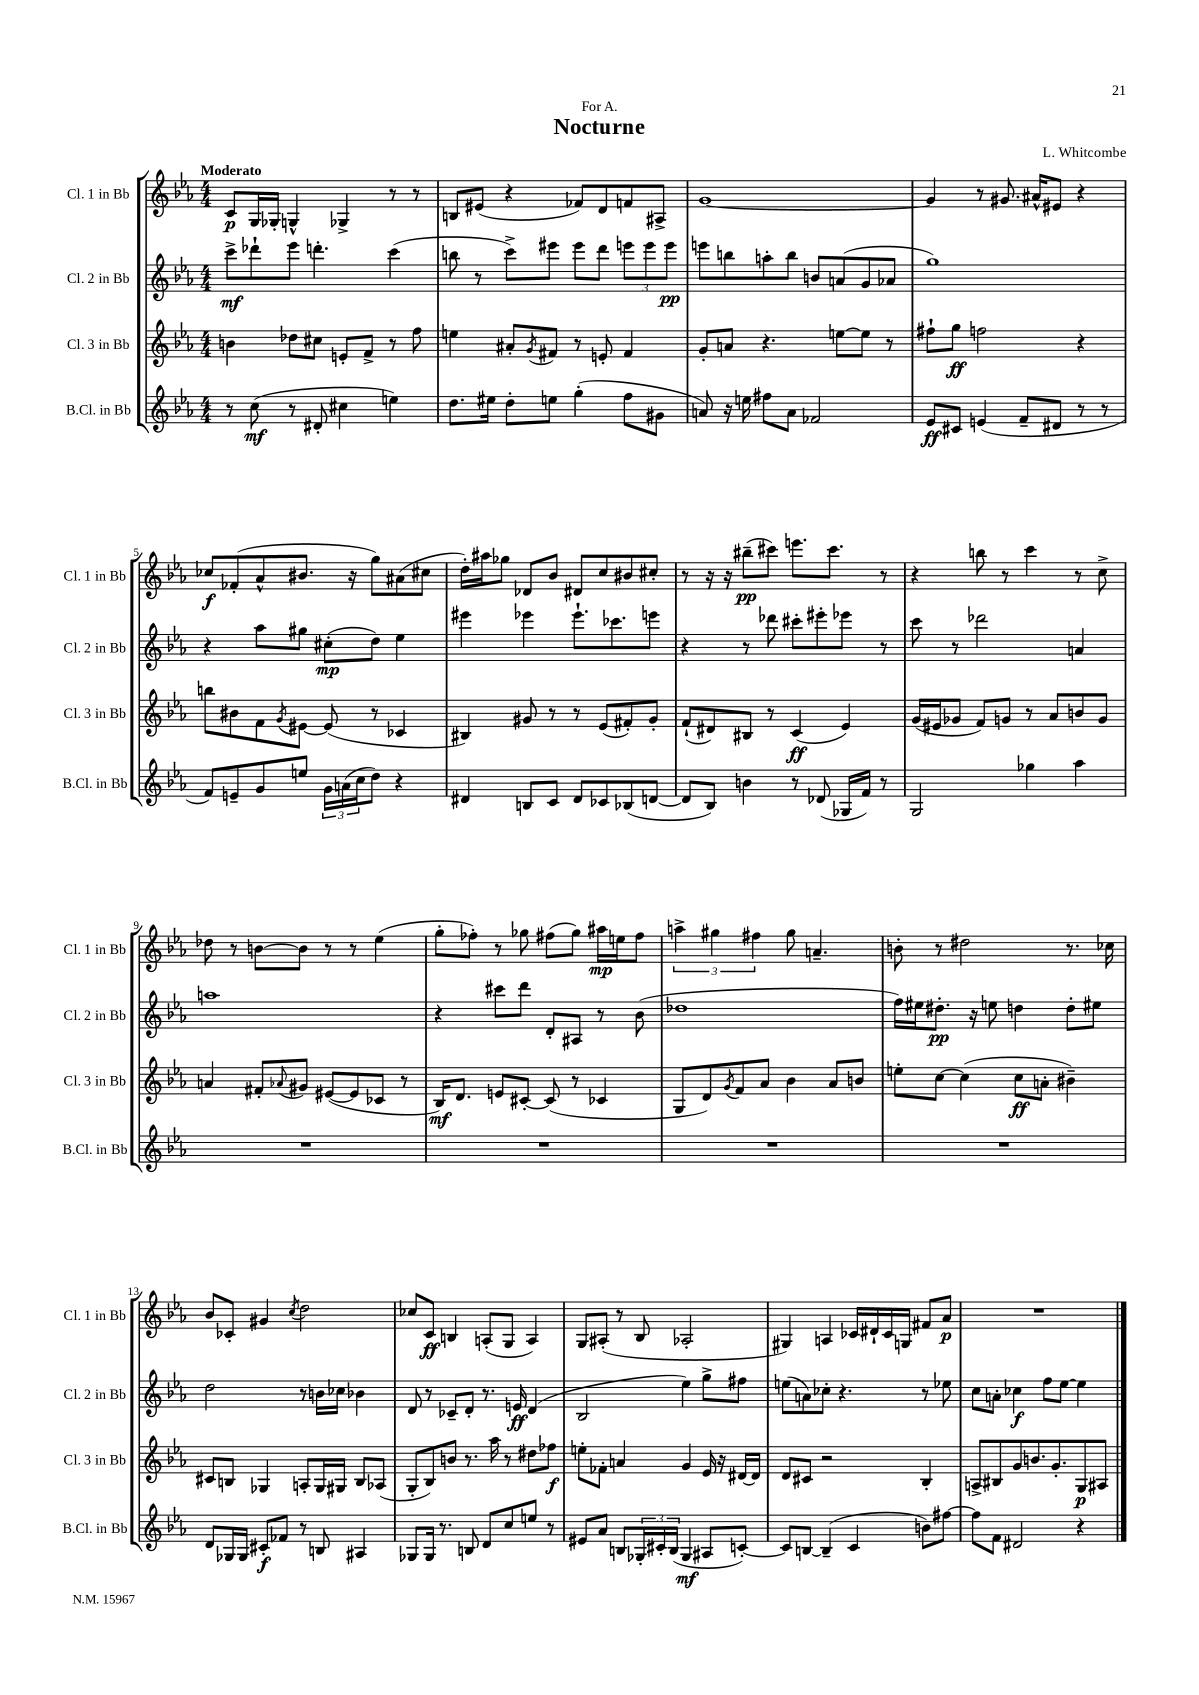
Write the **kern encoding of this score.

**kern	**kern	**kern	**kern
*staff4	*staff3	*staff2	*staff1
*clefG2	*clefG2	*clefG2	*clefG2
*k[b-e-a-]	*k[b-e-a-]	*k[b-e-a-]	*k[b-e-a-]
*M4/4	*M4/4	*M4/4	*M4/4
8r	4b	8ccc^	8c
(8cc	.	8ddd-`	16G
.	.	.	16G-'
8r	8dd-	8eee-	4G^^
8d#'	8cc#	4.ddd'	.
4cc#	8e'	.	4G-^
.	8f^	.	.
4ee)	8r	(4ccc	8r
.	8ff	.	8r
=	=	=	=
8.dd	4ee	8bb	8B
.	.	8r	(8e#
16ee#	.	.	.
8dd'	8a#'	8ccc^)	4r
.	8qg	.	.
8ee	8f#	8eee#	.
(4gg'	8r	8eee#	8f-)
.	8e'	8ddd	8d
8ff	4f#	12eee	8f
.	.	12eee	.
8g#	.	.	8A#^
.	.	12eee	.
=	=	=	=
8a)	8g'	8eee	[1g
16r	8a	8bb	.
16ee	.	.	.
8ff#	4.r	8aa'	.
8a	.	8bb	.
2f-	.	8b	.
.	[8ee	(8a	.
.	8ee]	8g	.
.	8r	8a-	.
=	=	=	=
8e-	8ff#`	1gg)	4g]
8c#	8gg	.	.
(4e	2ff	.	8r
.	.	.	8.g#
8f~	.	.	.
.	.	.	16a#^^
8d#	.	.	8e#
8r	4r	.	4r
8r	.	.	.
=	=	=	=
8f)	8bb	4r	8cc-
8e~	8b#	.	(8f-'
8g	8f	8aa-	8a-^^
.	8qg	.	.
8ee	[8e#	8gg#	8.b#
24g	(8e#]	(8cc#'	.
(24a	.	.	.
.	.	.	16r
24cc	.	.	.
8dd)	8r	8dd)	8gg)
4r	4c-	4ee-	(8a#
.	.	.	8cc#
=	=	=	=
4d#	4B#)	4eee#	16dd')
.	.	.	16aa#
.	.	.	8gg-
8B	8g#	4eee-	8d-
8c	8r	.	8b-
8d#	8r	8.eee-`	8d#
8c-	(8e-	.	8cc
.	.	8.ccc-	.
(8B-	8f#')	.	8b#
[8d	8g#'	8eee	8cc#'
=	=	=	=
8d]	(8f`	4r	8r
8B-)	8d#)	.	16r
.	.	.	16r
4b	8B#	8r	(8bb#~
.	8r	8ddd-	8ccc#)
8r	(4c	8ccc#'	8.eee
(8d-	.	8eee#'	.
.	.	.	8.ccc#
16G-	4e-)	8eee-	.
16f)	.	.	.
8r	.	8r	8r
=	=	=	=
2G	(16g	8ccc	4r
.	16e#	.	.
.	8g-	8r	.
.	8f)	2ddd-	8bb
.	8g	.	8r
4gg-	8r	.	4ccc
.	8a-	.	.
4aa-	8b	4a	8r
.	8g	.	8cc^
=	=	=	=
1r	4a	1aa	8dd-
.	.	.	8r
.	8f#'	.	[8b
.	8qqa-	.	.
.	8g#	.	8b]
.	([8e#	.	8r
.	8e#]	.	8r
.	8c-	.	(4ee-
.	8r	.	.
=	=	=	=
1r	16B-)	4r	8gg'
.	8.d	.	.
.	.	.	8ff-')
.	8e	8ccc#	8r
.	[8c#'	8ddd	8gg-
.	(8c#]	8d'	(8ff#
.	8r	8A#	8gg-)
.	4c-	8r	16aa#
.	.	.	16ee
.	.	(8b-	8ff#
=	=	=	=
1r	8G	1dd-	6aa^
.	8d)	.	.
.	.	.	6gg#
.	8qg	.	.
.	8f	.	.
.	.	.	6ff#
.	8a-	.	.
.	4b-	.	8gg#
.	.	.	4.a~
.	8a-	.	.
.	8b	.	.
=	=	=	=
1r	8ee'	16ff)	8b'
.	.	16ee#	.
.	[8cc	8.dd#'	8r
.	(4cc]	.	2dd#
.	.	16r	.
.	.	8ee	.
.	8cc	4dd	.
.	8a'	.	.
.	4b#~)	8dd'	8.r
.	.	8ee#	.
.	.	.	16cc-
=	=	=	=
8d	8c#	2dd	8b-
16G-	8B	.	8c-'
16G-	.	.	.
8c#'	4G-	.	4g#
8f-	.	.	.
.	.	.	8qcc
8r	8A'	8r	2dd
8B	16G-	16b	.
.	16G#	16cc-	.
4A#	8B	4b-	.
.	(8A-	.	.
=	=	=	=
8G-	8G'	8d	8cc-
16G-	8B-)	8r	8c
8.r	.	.	.
.	8b	8c-~	4B
8B	8.r	8d'	.
8d	.	8.r	(8A'
.	16aa-	.	.
8cc	8r	.	8G
.	.	16e	.
8ee	8dd#	(4d	4A)
8r	8ff-	.	.
=	=	=	=
8e#	8ee'	2B-	8G
8a-	8f-'	.	(8A#'
8B	4a	.	8r
24G-'	.	.	8B-
24c#'	.	.	.
(24B	.	.	.
4G-	4g	4ee-)	2A-'
8A#	16e-	8gg^	.
.	16r	.	.
[8c')	[16d#	8ff#	.
.	16d#]	.	.
=	=	=	=
8c]	8d	(8ee	4G#)
[8B	8c#	8a)	.
(4B~]	2r	8cc-'	4A
.	.	4.r	.
4c	.	.	16c-
.	.	.	16d#`
.	.	.	16c-
.	.	.	16G
8b)	4B-'	8r	8f#
[8ff#	.	8ee-	8a-
=	=	=	=
8ff#]	8A^	8cc	1r
8f	8B#	8a'	.
2d#	8g	4cc-	.
.	8.b	.	.
.	.	8ff	.
.	8.g'	.	.
.	.	[8ee-	.
4r	8G	4ee-]	.
.	8A#	.	.
==	==	==	==
*-	*-	*-	*-
